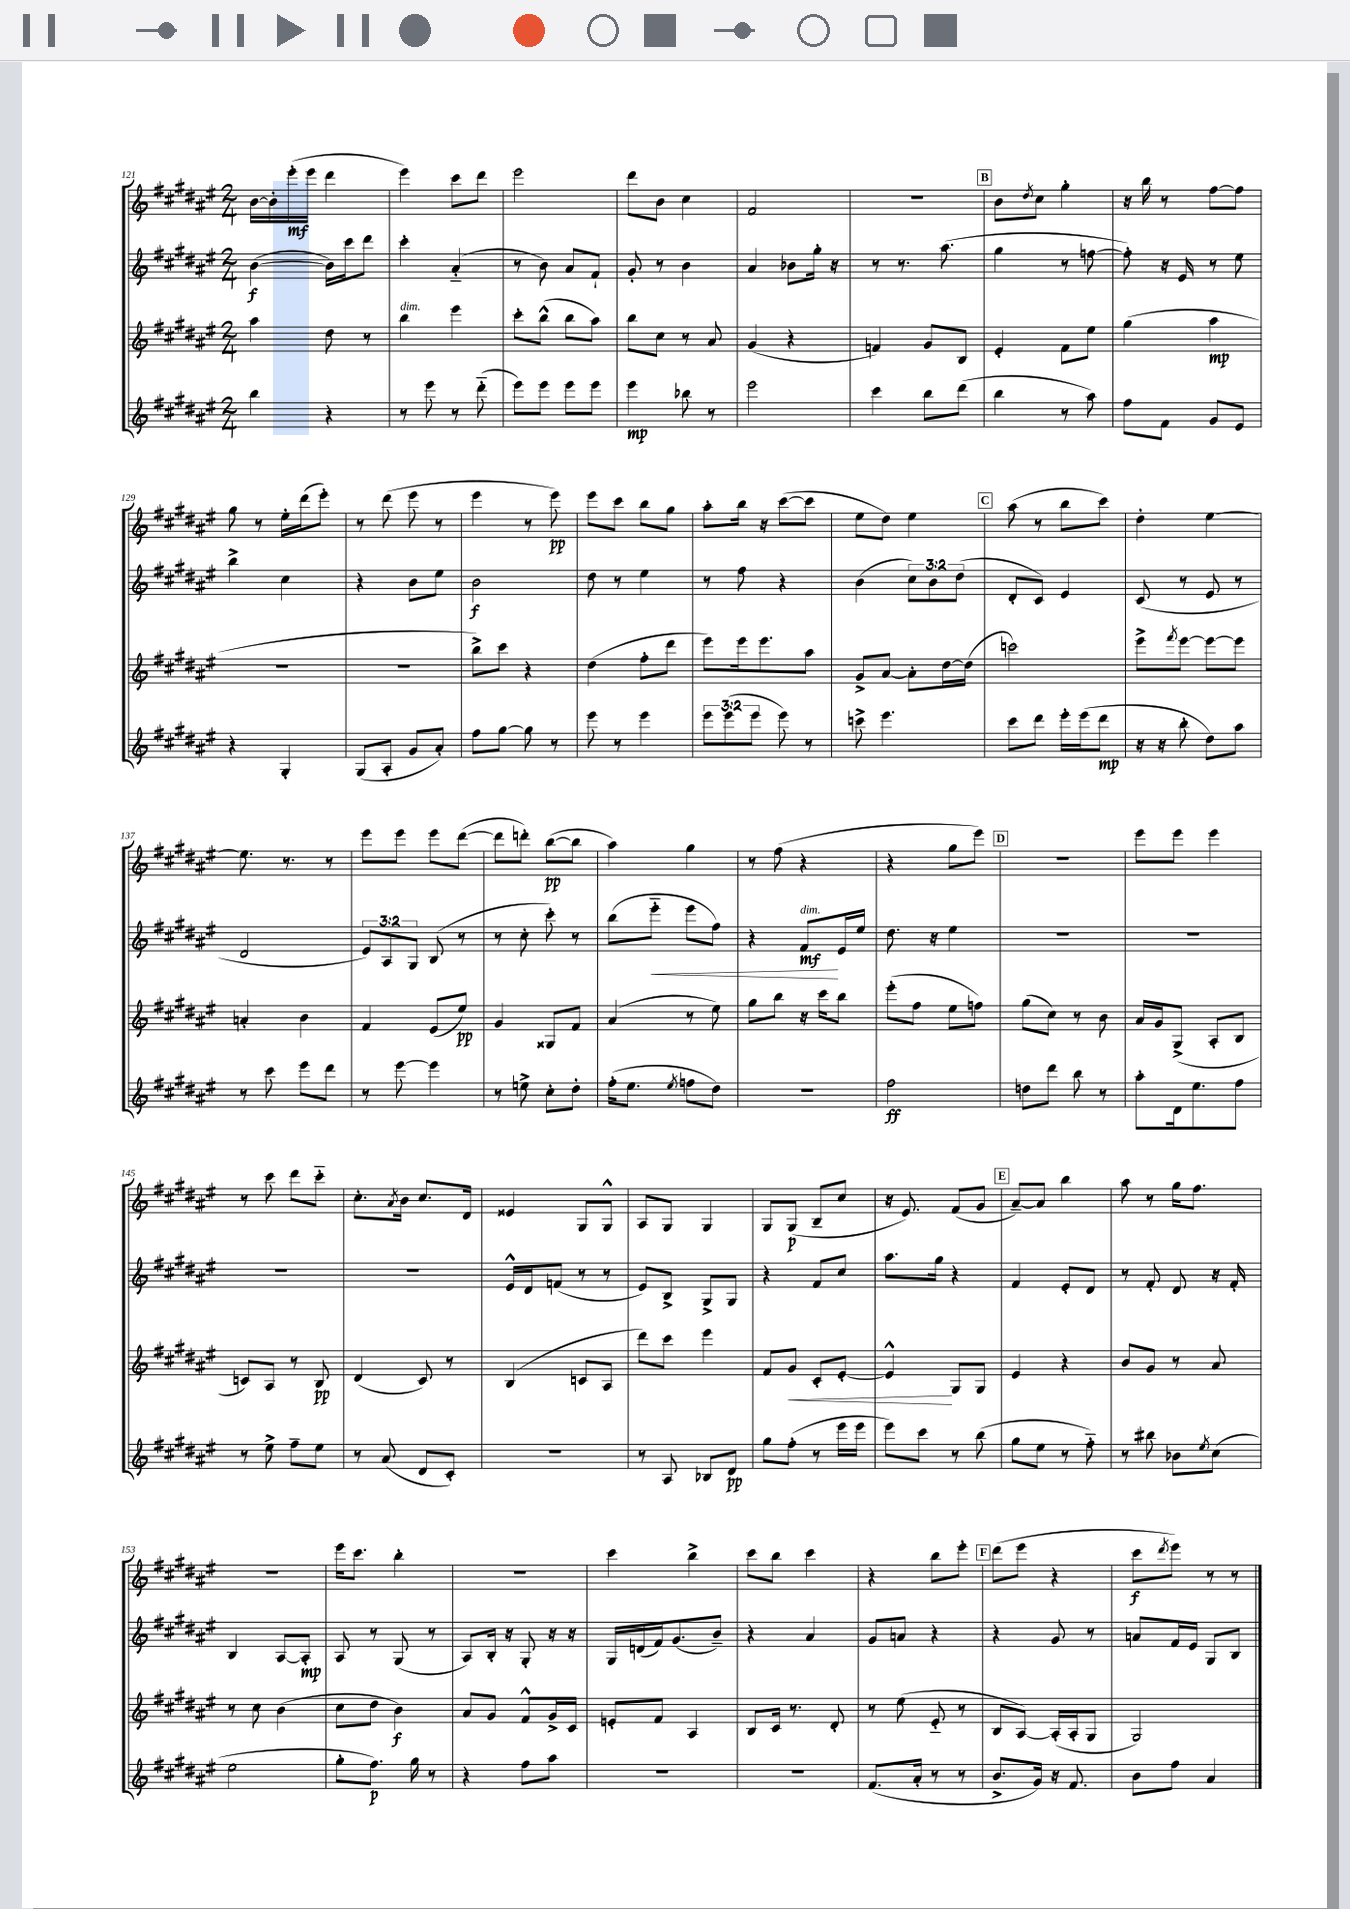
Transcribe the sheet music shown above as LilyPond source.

<<
\new StaffGroup <<
\new Staff = "s0" {
    \clef treble \key fis \major \numericTimeSignature \time 2/4
    b'16~ b'16-. eis'''16-.\mf( eis'''16 dis'''4 |
    eis'''4) cis'''8 dis'''8 |
    eis'''2 |
    dis'''8 b'8 cis''4 |
    fis'2 |
    R2 |
    \mark \markup { \box "B" } b'8 \acciaccatura { dis''8 } cis''8 gis''4-. |
    r16 b''16 r8 fis''8~ fis''8 |
    gis''8 r8 eis''16-. dis'''16( eis'''8-.) |
    r8 dis'''8( eis'''8 r8 |
    eis'''4 r8 eis'''8\pp) |
    eis'''8 cis'''8 b''8 gis''8 |
    ais''8-. b''16 r16 cis'''8~( cis'''8 |
    eis''8 dis''8) eis''4 |
    \mark \markup { \box "C" } ais''8( r8 b''8 cis'''8) |
    dis''4-. eis''4~ |
    eis''8. r8. r8 |
    eis'''8 eis'''8 eis'''8 dis'''8~( |
    dis'''8 d'''8-.) b''8~\pp( b''8 |
    ais''4) gis''4 |
    r8 fis''8( r4 |
    r4 gis''8 eis'''8) |
    \mark \markup { \box "D" } R2 |
    eis'''8 eis'''8 eis'''4 |
    r8 cis'''8 dis'''8 cis'''8-_ |
    cis''8.-. \acciaccatura { ais'8 } b'16 cis''8. dis'16 |
    eisis'4 gis8 gis8-^ |
    ais8 gis8 gis4 |
    gis8 gis8\p( b8-- cis''8 |
    r16 eis'8.) fis'8( gis'8 |
    \mark \markup { \box "E" } ais'8~--) ais'8 b''4 |
    ais''8 r8 gis''16 fis''8. |
    r2 |
    eis'''16 cis'''8. b''4-. |
    R2 |
    cis'''4 b''4-> |
    cis'''8 b''8 cis'''4 |
    r4 b''8 eis'''8-. |
    \mark \markup { \box "F" } dis'''8( eis'''8 r4 |
    cis'''8\f \acciaccatura { dis'''8 } eis'''8) r8 r8 \bar "|." |
}
\new Staff = "s1" {
    \clef treble \key fis \major \numericTimeSignature \time 2/4 \override Staff.TupletNumber.text = #tuplet-number::calc-fraction-text
    b'4~\f( b'16) cis'''16 dis'''8 |
    cis'''4-. ais'4-_( |
    r8 b'8) ais'8 fis'8-! |
    gis'8-. r8 b'4 |
    ais'4 bes'8 gis''16-. r16 |
    r8 r8. ais''8.( |
    \mark \markup { \box "B" } gis''4 r8 f''8~ |
    f''8-.) r16 eis'16 r8 eis''8 |
    b''4-> cis''4 |
    r4 b'8 eis''8 |
    b'2\f |
    dis''8 r8 eis''4 |
    r8 fis''8 r4 |
    b'4( \tuplet 3/2 { cis''8) b'8 dis''8( } |
    \mark \markup { \box "C" } dis'8-. cis'8) eis'4 |
    cis'8( r8 eis'8 r8 |
    dis'2 |
    \tuplet 3/2 { eis'8) ais8 gis8 } b8( r8 |
    r8 cis''8-. cis'''8-.) r8 |
    b''8( eis'''8-_\< eis'''8 fis''8) |
    r4 fis'8\mf\!^\markup { \italic "dim." } eis'16 eis''16 |
    dis''8. r16 eis''4 |
    \mark \markup { \box "D" } R2 |
    R2 |
    R2 |
    R2 |
    eis'16-^ dis'16 f'8( r8 r8 |
    eis'8) b8-> gis8-> gis8 |
    r4 fis'8 cis''8 |
    ais''8. gis''16 r4 |
    \mark \markup { \box "E" } fis'4 eis'8-. dis'8 |
    r8 fis'8-. dis'8 r16 fis'16-. |
    b4 ais8~ ais8-.\mp |
    ais8 r8 gis8( r8 |
    ais8) b16-. r16 gis8-. r16 r16 |
    gis16 d'16( fis'16) gis'8.( b'8--) |
    r4 ais'4 |
    gis'8 a'8 r4 |
    \mark \markup { \box "F" } r4 gis'8 r8 |
    a'8 fis'16 eis'16 gis8 b8 \bar "|." |
}
\new Staff = "s2" {
    \clef treble \key fis \major \numericTimeSignature \time 2/4
    ais''4 dis''8 r8 |
    b''4^\markup { \italic "dim." } eis'''4 |
    cis'''8-. b''8-^( b''8 ais''8) |
    b''8 cis''8 r8 ais'8 |
    gis'4( r4 |
    f'4) gis'8 b8 |
    \mark \markup { \box "B" } eis'4-. fis'8 eis''8 |
    gis''4( ais''4\mp |
    R2 |
    r2 |
    b''8->) cis'''8 r4 |
    dis''4( fis''8-. dis'''8 |
    eis'''8) eis'''16 eis'''8. ais''8 |
    gis'8-> ais'8~ ais'8-. dis''16~ dis''16( |
    \mark \markup { \box "C" } c'''2) |
    eis'''8-> \acciaccatura { fis'''8 } eis'''8~ eis'''8~ eis'''8 |
    a'4-. b'4 |
    fis'4 eis'8( eis''8\pp) |
    gis'4 gisis8 fis'8 |
    ais'4( r8 eis''8) |
    gis''8 b''8 r16 cis'''16 b''8 |
    eis'''8-.( fis''8 eis''8 f''8) |
    \mark \markup { \box "D" } gis''8( cis''8) r8 b'8 |
    ais'16 gis'16 gis8->( ais8-. b8 |
    c'8) ais8 r8 b8\pp |
    dis'4( cis'8) r8 |
    b4( c'8 ais8 |
    dis'''8) cis'''8 eis'''4 |
    fis'8 gis'8\< cis'8-. eis'8~-. |
    eis'4-^\! gis8 gis8 |
    \mark \markup { \box "E" } eis'4 r4 |
    b'8 gis'8 r8 ais'8 |
    r8 cis''8 b'4( |
    cis''8 dis''8 b'4\f) |
    ais'8 gis'8 fis'8-^ gis'16-> cis'16 |
    e'8-. fis'8 ais4 |
    b8 cis'16 r8. dis'8-. |
    r8 eis''8( eis'8-_ r8 |
    \mark \markup { \box "F" } b8 ais8~) ais16-.( ais16-. gis8 |
    gis2) \bar "|." |
}
\new Staff = "s3" {
    \clef treble \key fis \major \numericTimeSignature \time 2/4 \override Staff.TupletNumber.text = #tuplet-number::calc-fraction-text
    b''4 r4 |
    r8 eis'''8 r8 dis'''8-_( |
    eis'''8) eis'''8 eis'''8 eis'''8 |
    eis'''4\mp bes''8 r8 |
    eis'''2 |
    cis'''4 b''8 dis'''8( |
    \mark \markup { \box "B" } b''4 r8 ais''8) |
    fis''8 fis'8 gis'8 eis'8 |
    r4 gis4-. |
    gis8( ais8-. gis'8 ais'8-.) |
    fis''8 gis''8~ gis''8 r8 |
    eis'''8 r8 eis'''4 |
    \tuplet 3/2 { eis'''8 eis'''8( eis'''8 } eis'''8) r8 |
    c'''8-> eis'''4. |
    \mark \markup { \box "C" } cis'''8 dis'''8 eis'''16-. eis'''16( dis'''8\mp |
    r16 r16 b''8-. dis''8) ais''8 |
    r8 cis'''8 eis'''8 dis'''8 |
    r8 eis'''8~ eis'''4 |
    r8 e''8-> cis''8-. dis''8-. |
    fis''16-.( eis''8. \acciaccatura { eis''8 } f''8 dis''8) |
    r2 |
    fis''2\ff |
    \mark \markup { \box "D" } d''8 dis'''8 b''8 r8 |
    ais''8-. dis'16 eis''8. fis''8 |
    r8 eis''8-> fis''8-- eis''8 |
    r8 ais'8( dis'8 cis'8-.) |
    r2 |
    r8 ais8 bes8 dis'8\pp |
    gis''8 fis''8-.( r8 eis'''16 eis'''16 |
    eis'''8) cis'''8 r8 b''8( |
    \mark \markup { \box "E" } gis''8 eis''8 r8 fis''8-_) |
    r8 bis''8 bes'8 \acciaccatura { eis''8 } cis''8( |
    eis''2 |
    gis''8-. fis''8.\p) gis''16 r8 |
    r4 fis''8 ais''8 |
    R2 |
    R2 |
    fis'8.( ais'16-. r8 r8 |
    \mark \markup { \box "F" } b'8.-> gis'16) r16 fis'8. |
    b'8 fis''8 ais'4 \bar "|." |
}
>>
>>
\layout { \context { \Score currentBarNumber = #121 } }
